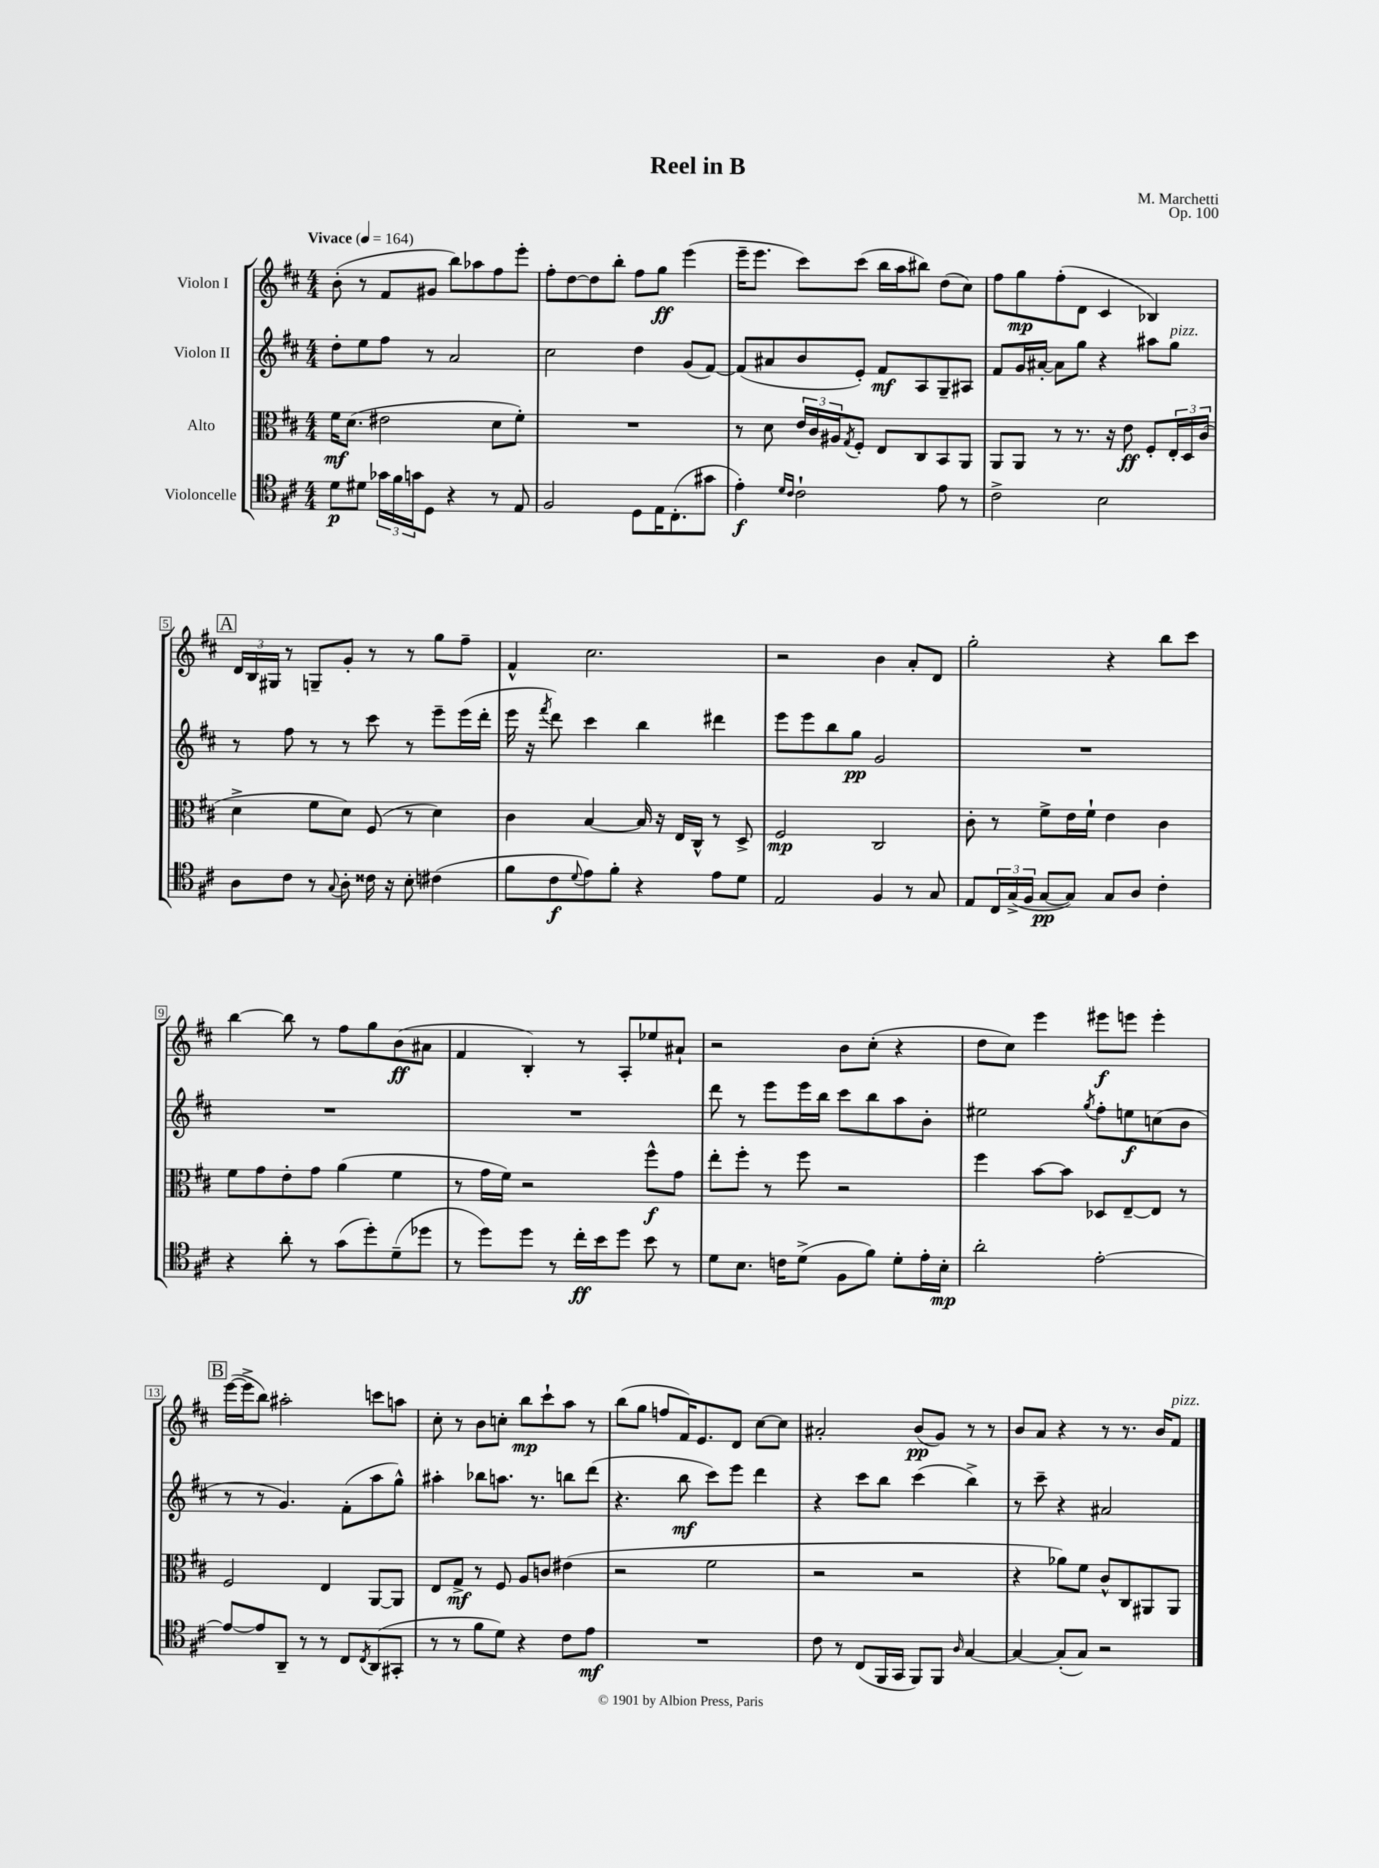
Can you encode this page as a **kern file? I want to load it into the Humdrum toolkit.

**kern	**kern	**kern	**kern
*staff4	*staff3	*staff2	*staff1
*clefC4	*clefC3	*clefG2	*clefG2
*k[f#c#]	*k[f#c#]	*k[f#c#]	*k[f#c#]
*M4/4	*M4/4	*M4/4	*M4/4
*MM164	*MM164	*MM164	*MM164
8d	16f#	8dd'	(8b'
.	(8.d	.	.
8d#	.	8ee	8r
24g-	2e#	8ff#	8f#
24f#	.	.	.
24g	.	.	.
8D	.	8r	8g#
4r	.	2a	8bb)
.	.	.	8aa-
8r	8d	.	8ff#
8E	8f#')	.	8eee'
=	=	=	=
2F#	1r	2cc#	8ff#'
.	.	.	[8dd
.	.	.	8dd]
.	.	.	8bb'
8D	.	4dd	8ff#
16E	.	.	8gg
(8.C#'	.	.	.
.	.	(8g	(4eee
8g#	.	[8f#)	.
=	=	=	=
4e')	8r	(8f#]	16eee~
.	.	.	8.eee
.	8d	8a#	.
16qqd	.	.	.
16qqc#	.	.	.
2c#`	24e	8b	8ccc#)
.	24c#	.	.
.	24A#	.	.
.	8qG	.	.
.	8F#'	8e')	(8ccc#
.	8E	8f#	16bb
.	.	.	16aa
.	8C#	8A	8bb#)
8e	8BB	8G~	(8dd
8r	8AA	8A#	8cc#)
=	=	=	=
2c#^	8AA	8f#	8ff#
.	8AA	16g	8gg
.	.	[16a#'	.
.	8r	8a#]	(8ff#'
.	8.r	8gg	8d
2B	.	4r	4c#
.	16r	.	.
.	8e	.	.
.	8F#'	8aa#	4B-)
.	24E'	8gg	.
.	24D	.	.
.	(24c#	.	.
=	=	=	=
8A	4d^	8r	24d
.	.	.	24B
.	.	.	24G#
8c#	.	8ff#	8r
8r	8f#	8r	8G~
8qqG	.	.	.
8A'	8d)	8r	8g'
16c##	(8F#	8ccc#	8r
16r	.	.	.
8B'	8r	8r	8r
(4c#	4d)	8eee~	8gg
.	.	(16eee	8ff#~
.	.	16ddd'	.
=	=	=	=
8f#	4c#	16eee	4f#^^
.	.	16r	.
.	.	8qfff#	.
8c#	.	8ddd)	.
8qqd	.	.	.
8e)	[4B	4ccc#	2.cc#
8f#'	.	.	.
4r	16B]	4bb	.
.	16r	.	.
.	16E	.	.
.	16C#^^	.	.
8e	8r	4ddd#	.
8d	8D^	.	.
=	=	=	=
2E	2F#	8eee	2r
.	.	8eee	.
.	.	8bb	.
.	.	8gg	.
4F#	2C#	2g	4b
8r	.	.	8a'
8G	.	.	8d
=	=	=	=
8E	8c#'	1r	2gg'
24C#	8r	.	.
(24G^	.	.	.
24F#	.	.	.
[8G	8f#^	.	.
8G])	16e	.	.
.	16f#`	.	.
8G	4e	.	4r
8A	.	.	.
4c#'	4c#	.	8bb
.	.	.	8ccc#
=	=	=	=
4r	8f#	1r	[4bb
.	8g	.	.
8a'	8e'	.	8bb]
8r	8g	.	8r
(8g	(4a	.	8ff#
8dd')	.	.	8gg
(8d~	4f#	.	(8b
8dd-	.	.	8a#
=	=	=	=
8r	8r	1r	4f#
8dd)	16g	.	.
.	16f#)	.	.
8dd	2r	.	4B')
8r	.	.	.
16cc#'	.	.	8r
16b	.	.	.
8dd	.	.	8A'
8b	8ff#^^	.	8ee-
8r	8g	.	8a#`
=	=	=	=
8d	8ee'	8ddd	2r
8.B	8ff#'	8r	.
.	8r	8eee	.
16c	.	.	.
(8d^	8ff#	16eee	.
.	.	16bb	.
8F#	2r	8ccc#	8b
8f#)	.	8bb	(8cc#'
8d'	.	8aa	4r
16e'	.	8b'	.
16B'	.	.	.
=	=	=	=
2a'	4ff#	2ee#	8dd
.	.	.	8cc#)
.	[8b	.	4eee
.	8b]	.	.
.	.	8qgg	.
[2e'	8D-	8ff#'	8eee#
.	[8E~	8ee	8eee
.	8E]	(8cc	4eee'
.	8r	8b	.
=	=	=	=
8e_	2F#	8r	([16eee
.	.	.	16eee^]
8e]	.	8r	8bb)
8AA~	.	4.g)	2aa#'
8r	.	.	.
8r	4E	.	.
8C#	.	(8f#'	.
8qC#	.	.	.
(8AA	[8AA	8aa	8ccc
8GG#'	8AA]	8gg^^)	8aa
=	=	=	=
8r	8E	4aa#'	8cc#'
8r	8G^	.	8r
8f#	8r	8bb-	8b
8d)	8F#	8.aa	8cc'
4r	8A	.	8bb
.	.	8.r	.
.	8c	.	8ccc#`
8c#	(4e#	8bb	8aa
8e	.	(8ddd	8r
=	=	=	=
1r	2r	4.r	(8bb
.	.	.	8gg
.	.	.	8ff
.	.	8bb	16f#)
.	.	.	8.e
.	2f#	8ccc#)	.
.	.	8eee	8d
.	.	4ddd	[8cc#
.	.	.	8cc#]
=	=	=	=
8c#	2r	4r	2a#'
8r	.	.	.
(8C#	.	8ccc#	.
16FF#	.	8bb	.
16GG	.	.	.
8FF#)	2r	(4ccc#	(8b
8FF#	.	.	8g)
16qqA	.	.	.
[4G	.	4bb^)	8r
.	.	.	8r
=	=	=	=
4G_	4r	8r	8b
.	.	8ccc#~	8a
(8G']	8a-)	4r	4r
8G)	8f#	.	.
2r	8c#^^	2a#	8r
.	8C#	.	8.r
.	8AA#	.	.
.	.	.	16b
.	8AA#	.	8f#
==	==	==	==
*-	*-	*-	*-
